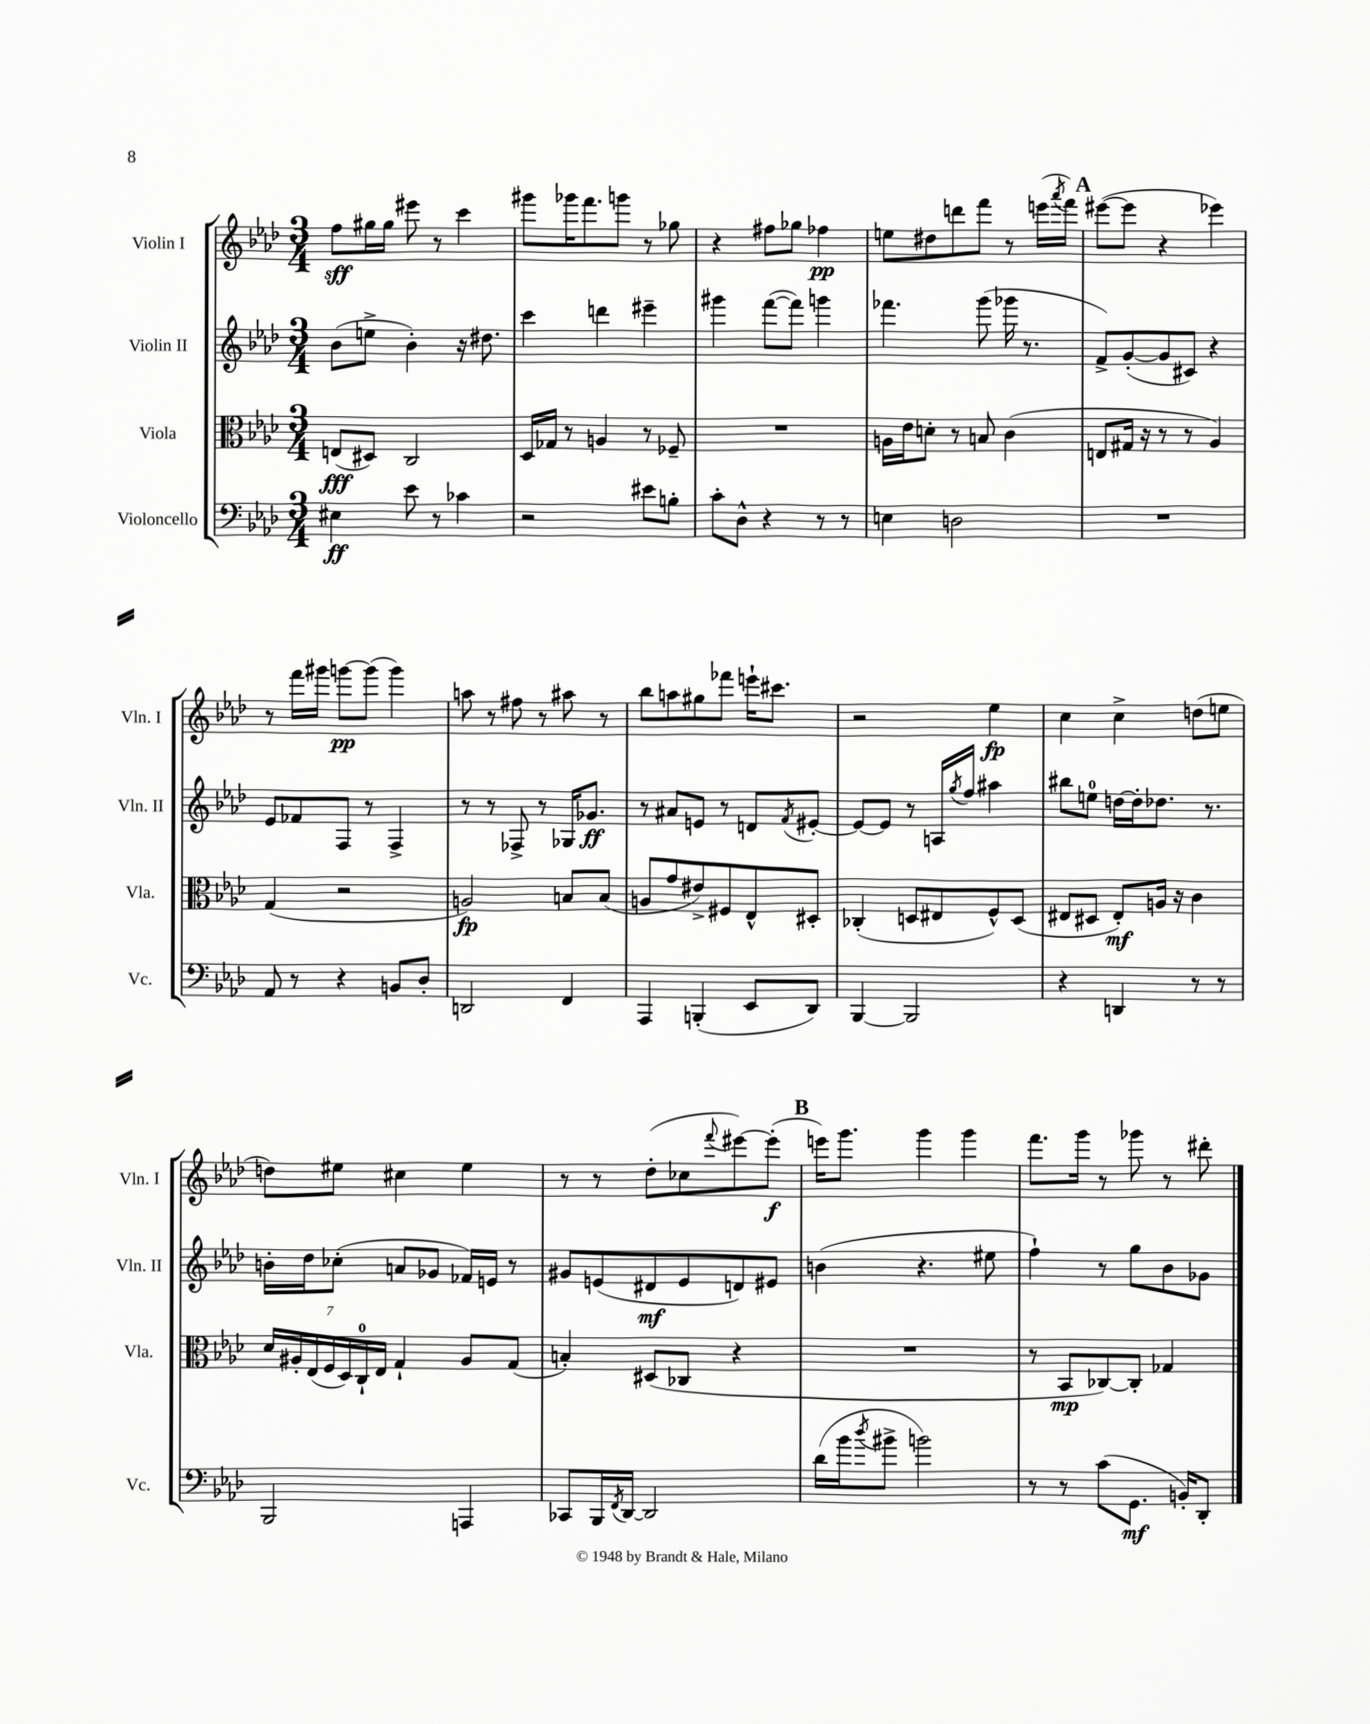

**kern	**kern	**kern	**kern
*staff4	*staff3	*staff2	*staff1
*clefF4	*clefC3	*clefG2	*clefG2
*k[b-e-a-d-]	*k[b-e-a-d-]	*k[b-e-a-d-]	*k[b-e-a-d-]
*M3/4	*M3/4	*M3/4	*M3/4
4E#\	(8E/L	(8b-\L	8ff\L
.	8D#/J)	8ee^\J	16gg#\L
.	.	.	16gg#\JJ
8e-\	2C/	4b-'\)	8eee#\
8r	.	.	8r
4c-\	.	16r	4ccc\
.	.	8.dd#\	.
=	=	=	=
2r	16D-/LL	4ccc\	8ggg#\L
.	16G-/JJ	.	.
.	8r	.	16ggg-\K
.	.	.	8.fff\
.	4A/	4ddd\	.
.	.	.	8ggg\J
8e#\L	8r	4eee#~\	8r
8B'\J	8F-~/	.	8gg-\
=	=	=	=
8c'\L	2.r	4ggg#\	4r
8D-^^\J	.	.	.
4r	.	([8fff\L	8ff#\L
.	.	8fff\]J)	8gg-\J
8r	.	4ggg\	4ff-\
8r	.	.	.
=	=	=	=
4E\	16A\LL	4.fff-\	8ee\L
.	16e-\J	.	.
.	8d'\J	.	8dd#\
2D\	8r	.	8ddd\
.	8B/	(8ggg\	8fff\J
.	(4c\	16ggg-\	8r
.	.	8.r	.
.	.	.	(16eee\LL
.	.	.	8qaaa-/
.	.	.	16fff\JJ)
=	=	=	=
2.r	8E/L	8f^/L)	([8eee#\L
.	16G#/Jk	([8g'/	8eee#\]J
.	16r	.	.
.	8r	8g/]	4r
.	8r	8c#/J)	.
.	4A-/)	4r	4eee-\)
=	=	=	=
8AA-/	(4G/	8e-/L	8r
8r	.	8f-/	16fff\LL
.	.	.	16ggg#\JJ
4r	2r	8F/J	[8ggg\L
.	.	8r	(8ggg\]J
8BB/L	.	4F^/	4ggg\)
8D-'/J	.	.	.
=	=	=	=
2DD/	2A/)	8r	8aa\
.	.	8r	8r
.	.	8F-^/	8ff#\
.	.	8r	8r
4FF/	8B/L	16G-/LK	8aa#\
.	.	8.g-/J	.
.	(8B/J	.	8r
=	=	=	=
4AAA-/	8A/L	8r	8bb-\L
.	8g/	8a#/L	8aa\
(4BBB'/	8e#^/)	8e/J	8gg#\
.	8F#/	8r	8fff-\J
8EE-/L	8E-^^/	8d/L	16eee`\LK
.	.	.	8.ccc#\J
.	.	8qf/	.
8DD-/J)	8D#'/J	[8e#'/J	.
=	=	=	=
[4BBB-/	(4C-'/	8e#/_L	2r
.	.	8e#/]J	.
2BBB-/]	8D/L	8r	.
.	8E#/	16A/LL	.
.	.	8qgg/	.
.	.	16ff/JJ	.
.	8F^^/)	4aa#\	4ee-\
.	(8D/J	.	.
=	=	=	=
4r	8E#/L	8bb#\L	4cc\
.	8D#/J	8ee\J	.
4DD/	8E#'/L)	[16dd\LL	4cc^\
.	.	16dd'\]J	.
.	16A/Jk	8.dd-\J	.
.	16r	.	.
8r	4c\	.	(8dd\L
.	.	8.r	.
8r	.	.	8ee\J
=	=	=	=
2BBB-/	28d-/LL	16b'\LL	8dd\L)
.	28A#'/	.	.
.	.	16dd-\J	.
.	(28E-/	.	.
.	28F/	.	.
.	.	(8cc-'\J	8ee#\J
.	28D-/)	.	.
.	28C`/	.	.
.	28E-/JJ	.	.
.	4G`/	8a/L	4cc#\
.	.	8g-/J	.
4AAA/	8A#/L	16f-/LL)	4ee#\
.	.	16e/JJ	.
.	(8G/J	8r	.
=	=	=	=
8CC-/L	4B'/)	8g#/L	8r
16BBB-/L	.	(8e/	8r
8qFF/	.	.	.
[16DD-/JJ	.	.	.
2DD-/]	(8D#/L	8d#/	(8dd-'\L
.	8C-/J	8e/	8cc-\
.	.	.	8qqfff/
.	4r	8d/)	[8eee#\)
.	.	8e#/J	(8eee#'\]J
=	=	=	=
(16d-\LL	2.r	(4b\	16eee\LK)
16b-\J	.	.	8.ggg\J
8qdd-/	.	.	.
8b#^\J	.	.	.
2b\)	.	4.r	4ggg\
.	.	.	4ggg\
.	.	8ee#\	.
=	=	=	=
8r	8r	4ff`\)	8.fff\L
8r	8BB-/L	.	.
.	.	.	16ggg\Jk
(8c\L	[8C-/)	8r	8r
8.GG\J	8C-'/]J	8gg\L	8ggg-\
.	4G-/	8b-\	8r
16BB'/LK)	.	.	.
8DD-'/J	.	8g-\J	8ddd#'\
==	==	==	==
*-	*-	*-	*-
